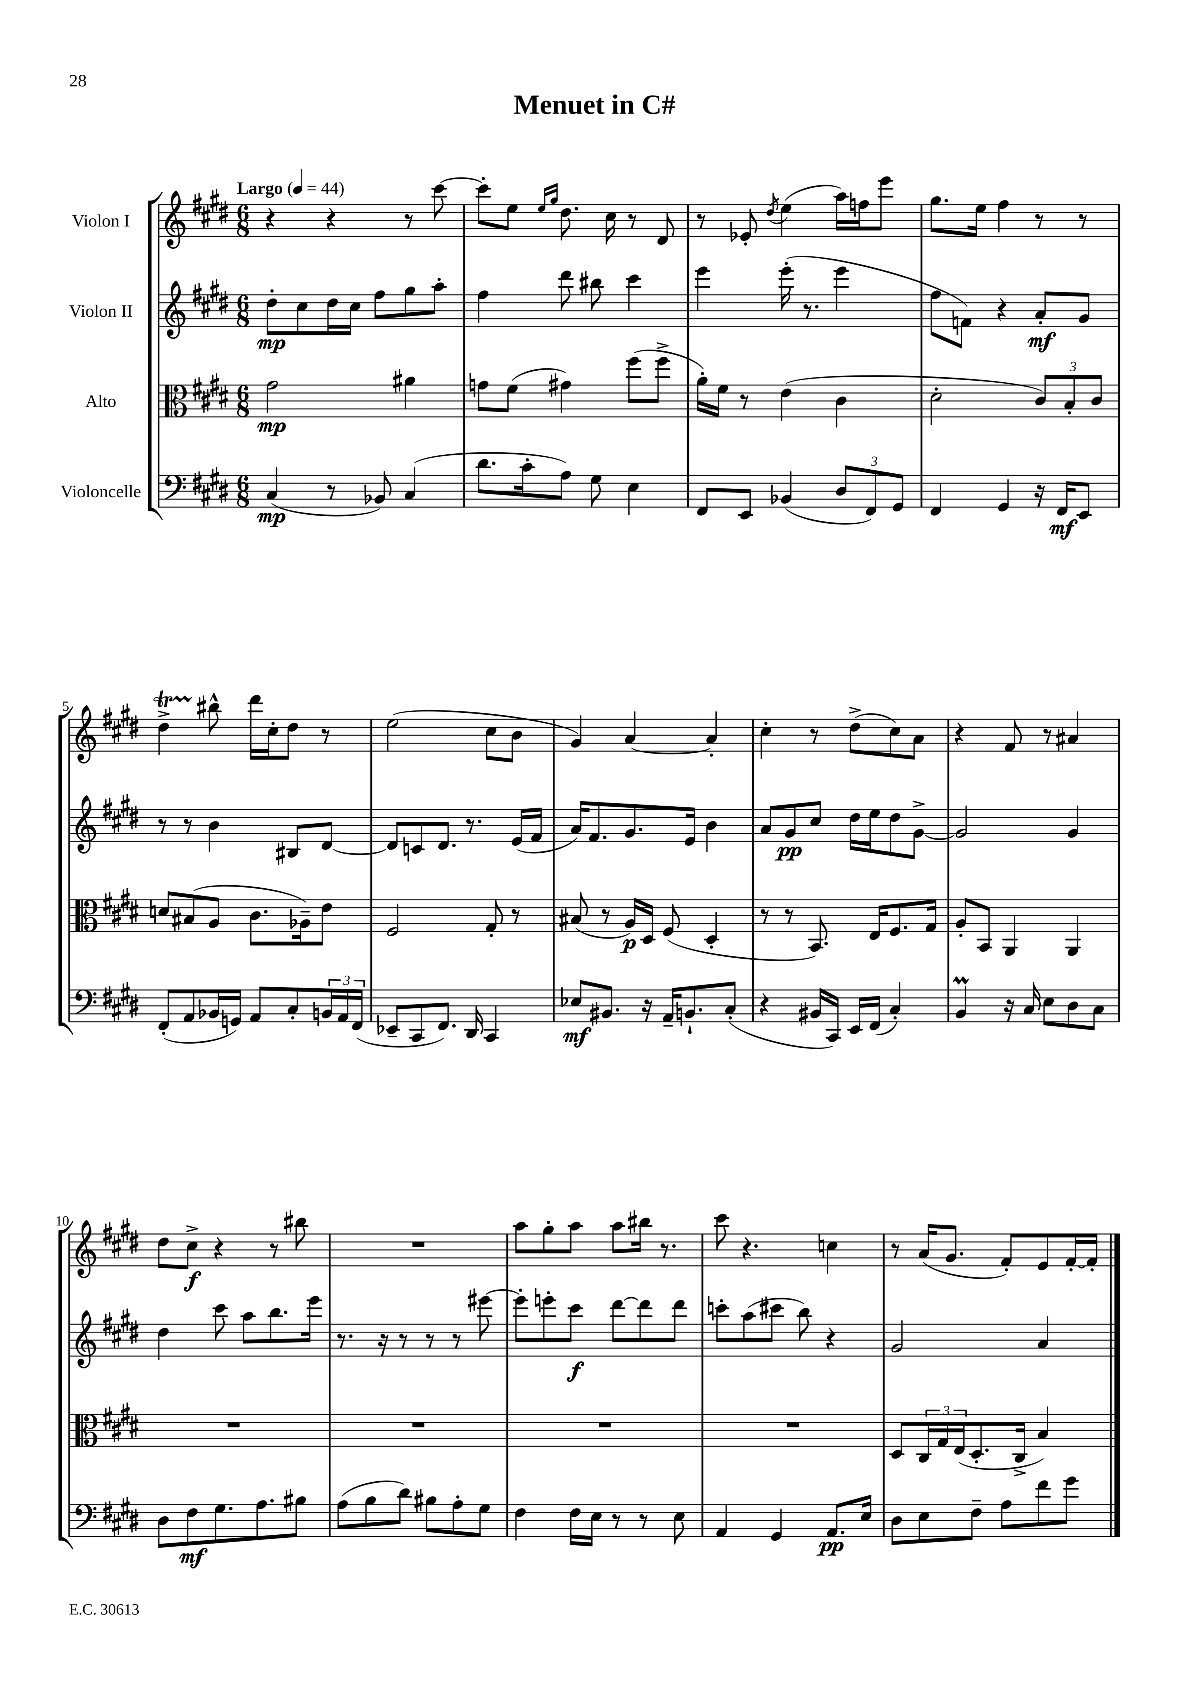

**kern	**dynam	**kern	**dynam	**kern	**dynam	**kern	**dynam
*part4	*part4	*part3	*part3	*part2	*part2	*part1	*part1
*staff4	*staff4	*staff3	*staff3	*staff2	*staff2	*staff1	*staff1
*I"Violoncelle	*	*I"Alto	*	*I"Violon II	*	*I"Violon I	*
*clefF4	*	*clefC3	*	*clefG2	*	*clefG2	*
*k[f#c#g#d#]	*	*k[f#c#g#d#]	*	*k[f#c#g#d#]	*	*k[f#c#g#d#]	*
*M6/8	*	*M6/8	*	*M6/8	*	*M6/8	*
*MM44	*	*MM44	*	*MM44	*	*MM44	*
=1	=1	=1	=1	=1	=1	=1	=1
!	!	!	!	!	!	!LO:TX:a:B:t=Largo	!
(4C#/	mp	2g#\	mp	8dd#'\L	mp	4r	.
.	.	.	.	8cc#\	.	.	.
8r	.	.	.	16dd#\L	.	4r	.
.	.	.	.	16cc#\JJ	.	.	.
8BB-X/)	.	.	.	8ff#\L	.	.	.
(4C#/	.	4a#X\	.	8gg#\	.	8r	.
.	.	.	.	8aa'\J	.	[8ccc#\	.
=2	=2	=2	=2	=2	=2	=2	=2
8.d#\L	.	8gn\L	.	4ff#\	.	8ccc#'\L]	.
.	.	(8f#\J	.	.	.	8ee\J	.
16c#'\k	.	.	.	.	.	.	.
.	.	.	.	.	.	16qqee/LL	.
.	.	.	.	.	.	16qqgg#/JJ	.
8A\J)	.	4g#X\)	.	8ddd#\	.	8.dd#\	.
8G#\	.	.	.	8bb#X\	.	.	.
.	.	.	.	.	.	16cc#\	.
4E\	.	(8ff#\L	.	4ccc#\	.	8r	.
.	.	8ff#^\J	.	.	.	8d#/	.
=3	=3	=3	=3	=3	=3	=3	=3
8FF#/L	.	16a'\LL)	.	4eee\	.	8r	.
.	.	16f#\JJ	.	.	.	.	.
8EE/J	.	8r	.	.	.	8e-X'/	.
.	.	.	.	.	.	8qdd#/	.
(4BB-X/	.	(4e\	.	(16eee'\	.	(4ee\	.
.	.	.	.	8.r	.	.	.
12D#/L	.	4c#\	.	4eee\	.	16aa\LL)	.
.	.	.	.	.	.	16ffn\J	.
12FF#/)	.	.	.	.	.	.	.
.	.	.	.	.	.	8eee\J	.
12GG#/J	.	.	.	.	.	.	.
=4	=4	=4	=4	=4	=4	=4	=4
4FF#/	.	2d#'\	.	8ff#\L	.	8.gg#\L	.
.	.	.	.	8fn\J)	.	.	.
.	.	.	.	.	.	16ee\Jk	.
4GG#/	.	.	.	4r	.	4ff#\	.
16r	.	12c#/L)	.	8a'/L	mf	8r	.
16FF#/KL	mf	.	.	.	.	.	.
.	.	12B'/	.	.	.	.	.
8EE/J	.	.	.	8g#/J	.	8r	.
.	.	12c#/J	.	.	.	.	.
!!LO:LB:g=z
=5	=5	=5	=5	=5	=5	=5	=5
(8FF#'/L	.	8dn/L	.	8r	.	4dd#t^\	.
8AA/	.	(8B#X/	.	8r	.	.	.
16BB-X/L	.	8A/J	.	4b\	.	8bb#X^^\	.
16GGn/JJ)	.	.	.	.	.	.	.
8AA/L	.	8.c#\L	.	.	.	16ddd#\LL	.
.	.	.	.	.	.	16cc#'\J	.
8C#'/	.	.	.	8B#X/L	.	8dd#\J	.
.	.	16A-X~\k)	.	.	.	.	.
24BBn/L	.	8e\J	.	[8d#/J	.	8r	.
24AA/	.	.	.	.	.	.	.
(24FF#/JJ	.	.	.	.	.	.	.
=6	=6	=6	=6	=6	=6	=6	=6
8EE-X~/L	.	2F#/	.	8d#/L]	.	(2ee\	.
8CC#/	.	.	.	8cn/	.	.	.
8.FF#/J)	.	.	.	8.d#/J	.	.	.
16DD#/	.	.	.	8.r	.	.	.
4CC#/	.	8G#'/	.	.	.	8cc#\L	.
.	.	8r	.	(16e/LL	.	8b\J	.
.	.	.	.	16f#/JJ	.	.	.
=7	=7	=7	=7	=7	=7	=7	=7
8E-X/L	mf	(8B#X/	.	16a/KL)	.	4g#/)	.
.	.	.	.	8.f#/	.	.	.
8.BB#X/J	.	8r	.	.	.	.	.
.	.	16A/LL)	p	8.g#/	.	[4a/	.
16r	.	16D#/JJ	.	.	.	.	.
16AA~/KL	.	(8F#/	.	.	.	.	.
8.BBn`/	.	.	.	16e/Jk	.	.	.
.	.	4D#'/	.	4b\	.	4a'/]	.
(8C#'/J	.	.	.	.	.	.	.
=8	=8	=8	=8	=8	=8	=8	=8
4r	.	8r	.	8a/L	.	4cc#'\	.
.	.	8r	.	8g#/	pp	.	.
16BB#X/LL	.	8.BB/)	.	8cc#/J	.	8r	.
16CC#/JJ)	.	.	.	.	.	.	.
16EE/LL	.	.	.	16dd#\LL	.	(8dd#^\L	.
(16FF#/JJ	.	16E/KL	.	16ee\J	.	.	.
4C#'/)	.	8.F#/	.	8dd#\	.	8cc#\)	.
.	.	.	.	[8g#^\J	.	8a\J	.
.	.	16G#/Jk	.	.	.	.	.
=9	=9	=9	=9	=9	=9	=9	=9
4BBM/	.	8A'/L	.	2g#/]	.	4r	.
.	.	8BB/J	.	.	.	.	.
16r	.	4AA/	.	.	.	8f#/	.
16C#/	.	.	.	.	.	.	.
8E\L	.	.	.	.	.	8r	.
8D#\	.	4AA/	.	4g#/	.	4a#X/	.
8C#\J	.	.	.	.	.	.	.
!!LO:LB:g=z
=10	=10	=10	=10	=10	=10	=10	=10
8D#\L	.	2.r	.	4dd#\	.	8dd#\L	.
8F#\	mf	.	.	.	.	8cc#^\J	f
8.G#\	.	.	.	8ccc#\	.	4r	.
.	.	.	.	8aa\L	.	.	.
8.A\	.	.	.	.	.	.	.
.	.	.	.	8.bb\	.	8r	.
8B#X\J	.	.	.	.	.	8bb#X\	.
.	.	.	.	16eee\Jk	.	.	.
=11	=11	=11	=11	=11	=11	=11	=11
(8A\L	.	2.r	.	8.r	.	2.r	.
8B\	.	.	.	.	.	.	.
.	.	.	.	16r	.	.	.
8d#\J)	.	.	.	8r	.	.	.
8B#X\L	.	.	.	8r	.	.	.
8A'\	.	.	.	8r	.	.	.
8G#\J	.	.	.	[8eee#X\	.	.	.
=12	=12	=12	=12	=12	=12	=12	=12
4F#\	.	2.r	.	8eee#'\L]	.	8aa\L	.
.	.	.	.	8eeen'\	.	8gg#'\	.
16F#\LL	.	.	.	8ccc#\J	f	8aa\J	.
16E\JJ	.	.	.	.	.	.	.
8r	.	.	.	[8ddd#\L	.	8aa\L	.
8r	.	.	.	8ddd#\]	.	16bb#X\Jk	.
.	.	.	.	.	.	8.r	.
8E\	.	.	.	8ddd#\J	.	.	.
=13	=13	=13	=13	=13	=13	=13	=13
4AA/	.	2.r	.	8cccn'\L	.	8ccc#\	.
.	.	.	.	(8aa\	.	4.r	.
4GG#/	.	.	.	8ccc#X\J	.	.	.
.	.	.	.	8bb\)	.	.	.
8.AA/L	pp	.	.	4r	.	4ccn\	.
16E/Jk	.	.	.	.	.	.	.
=14	=14	=14	=14	=14	=14	=14	=14
8D#\L	.	8D#/L	.	2g#/	.	8r	.
8E\	.	24C#/L	.	.	.	(16a/KL	.
.	.	24G#/	.	.	.	.	.
.	.	.	.	.	.	8.g#/J	.
.	.	(24E/J	.	.	.	.	.
8F#~\J	.	8.D#'/	.	.	.	.	.
8A\L	.	.	.	.	.	8f#'/L)	.
.	.	16C#^/Jk	.	.	.	.	.
8f#\	.	4B/)	.	4a/	.	8e/	.
8g#\J	.	.	.	.	.	[16f#'/L	.
.	.	.	.	.	.	16f#'/JJ]	.
==	==	==	==	==	==	==	==
*-	*-	*-	*-	*-	*-	*-	*-
